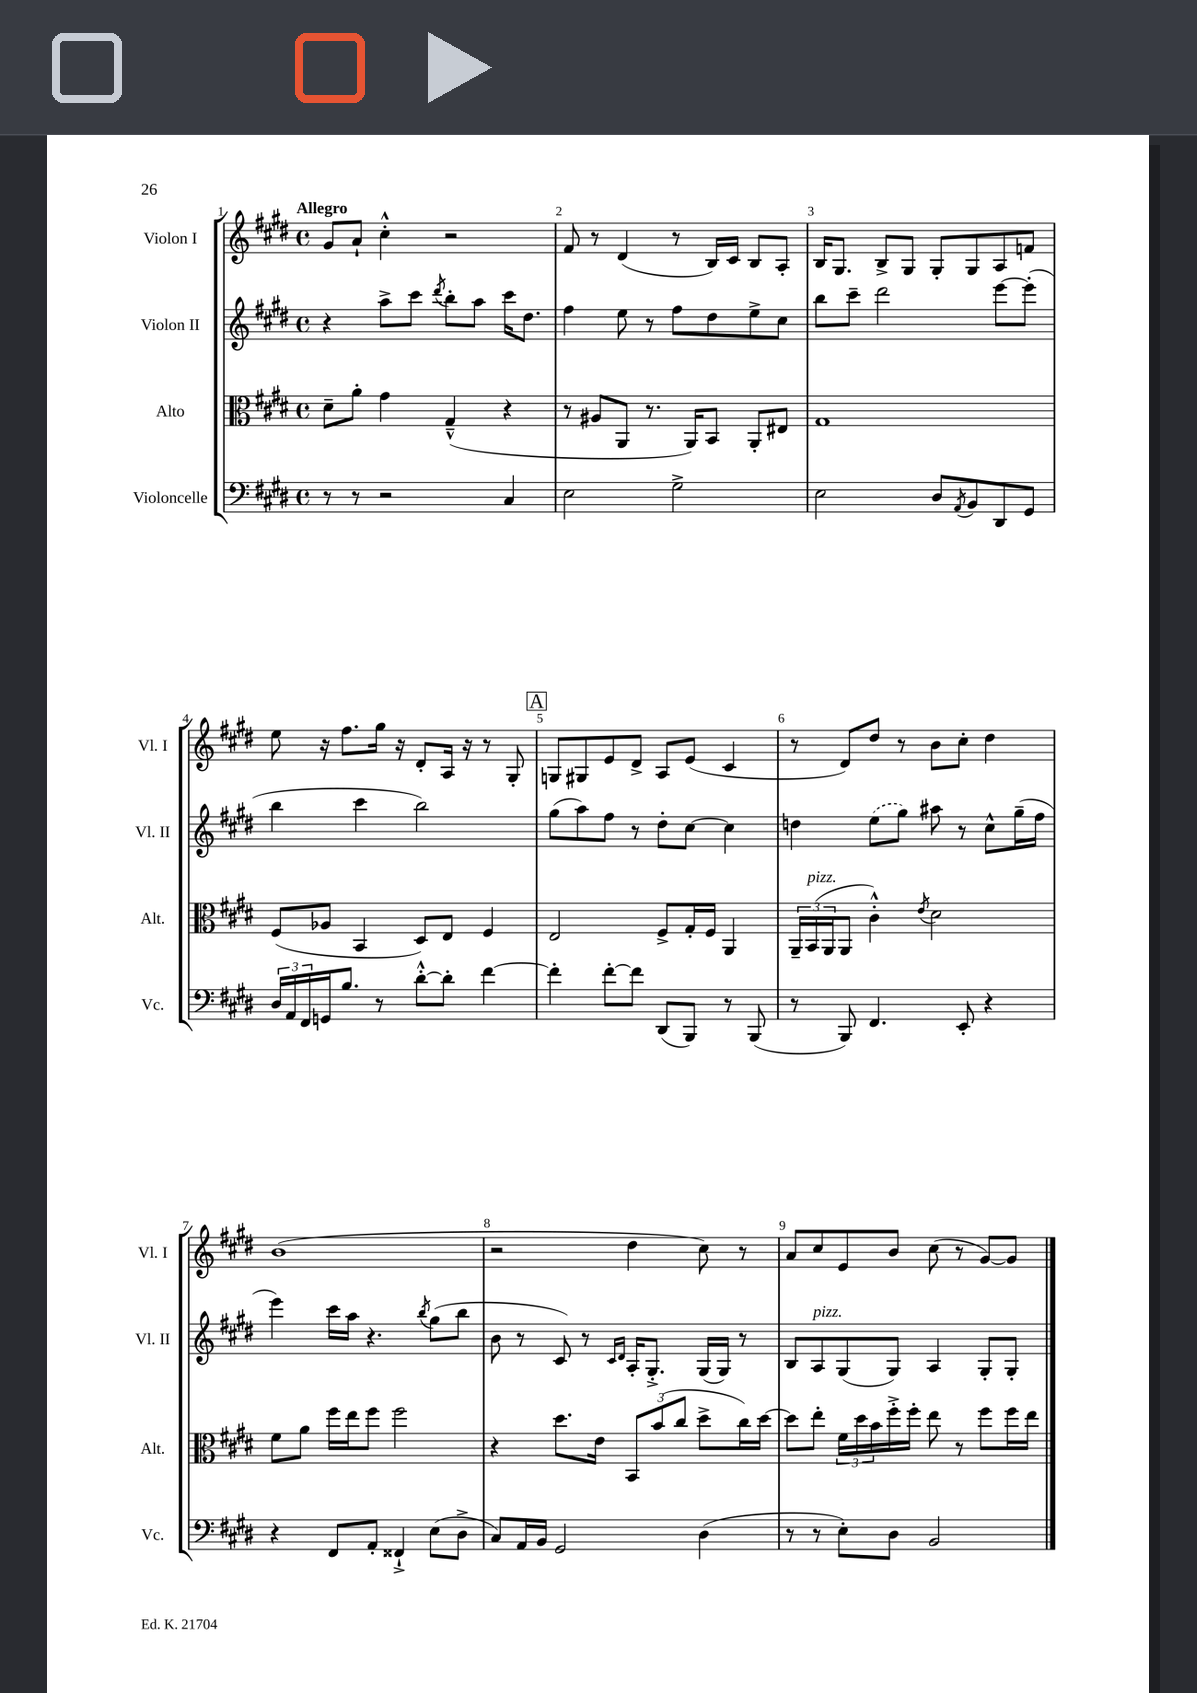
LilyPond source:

<<
\new StaffGroup <<
\new Staff = "s0" \with { instrumentName = "Violon I" shortInstrumentName = "Vl. I" } {
    \clef treble \key e \major \defaultTimeSignature \time 4/4 \tempo "Allegro"
    gis'8 a'8-! cis''4-.-^ r2 |
    fis'8 r8 dis'4( r8 b16) cis'16 b8 a8-. |
    b16 gis8. b8-> gis8 gis8-. gis8 a8 f'8 |
    e''8 r16 fis''8. gis''16 r16 dis'8-. a16 r16 r8 gis8-. |
    \mark \markup { \box "A" } g8 gis8 e'8 dis'8-> a8 e'8( cis'4 |
    r8 dis'8) dis''8 r8 b'8 cis''8-. dis''4 |
    b'1( |
    r2 dis''4 cis''8) r8 |
    a'8 cis''8 e'8 b'8 cis''8( r8 gis'8~) gis'8 \bar "|." |
}
\new Staff = "s1" \with { instrumentName = "Violon II" shortInstrumentName = "Vl. II" } {
    \clef treble \key e \major \defaultTimeSignature \time 4/4
    r4 a''8-> cis'''8 \acciaccatura { dis'''8 } b''8-. a''8 cis'''16 dis''8. |
    fis''4 e''8 r8 fis''8 dis''8 e''8-> cis''8 |
    b''8 cis'''8-- dis'''2 e'''8~ e'''8-.( |
    b''4 cis'''4 b''2) |
    \mark \markup { \box "A" } gis''8( a''8) fis''8 r8 dis''8-. cis''8~ cis''4 |
    d''4 \once \slurDashed e''8( gis''8) ais''8 r8 cis''8-^ gis''16--( fis''16 |
    e'''4) cis'''16 a''16 r4. \acciaccatura { b''8 } gis''8( b''8 |
    b'8 r8 cis'8) r8 \grace { cis'16 dis'16 } a16-. gis8.-.-> gis16( gis16) r8 |
    b8 a8^\markup { \italic "pizz." } gis8( gis8) a4 gis8-. gis8-. \bar "|." |
}
\new Staff = "s2" \with { instrumentName = "Alto" shortInstrumentName = "Alt." } {
    \clef alto \key e \major \defaultTimeSignature \time 4/4
    dis'8-- a'8-. gis'4 gis4---^( r4 |
    r8 ais8 a,8 r8. a,16) b,8 a,8-. eis8 |
    gis1 |
    fis8( aes8 b,4 dis8) e8 fis4 |
    \mark \markup { \box "A" } e2 fis8-> gis16-. fis16 a,4 |
    \tuplet 3/2 { a,16-- b,16^\markup { \italic "pizz." }( a,16 } a,8 cis'4-.-^) \acciaccatura { e'8 } dis'2 |
    fis'8 a'8 fis''16 e''16 fis''8 fis''2 |
    r4 dis''8. e'16 \tuplet 3/2 { b,8 b'8( cis''8 } dis''8-> cis''16) dis''16~ |
    dis''8 e''8-. \tuplet 3/2 { fis'16 dis''16 b'16 } fis''16-.-> fis''16-. e''8 r8 fis''8 fis''16 e''16 \bar "|." |
}
\new Staff = "s3" \with { instrumentName = "Violoncelle" shortInstrumentName = "Vc." } {
    \clef bass \key e \major \defaultTimeSignature \time 4/4
    r8 r8 r2 cis4 |
    e2 gis2-> |
    e2 dis8 \acciaccatura { a,8 } b,8 dis,8 gis,8 |
    \tuplet 3/2 { dis16 a,16 fis,16 } g,16 b8. r8 dis'8~-.-^ dis'8-. fis'4~ |
    \mark \markup { \box "A" } fis'4-. fis'8~-. fis'8 dis,8( b,,8) r8 b,,8( |
    r8 b,,8) fis,4. e,8-. r4 |
    r4 fis,8 a,8-. fisis,4-!-> e8( dis8-> |
    cis8) a,16 b,16 gis,2 dis4( |
    r8 r8 e8-.) dis8 b,2 \bar "|." |
}
>>
>>
\layout { \context { \Score \override BarNumber.break-visibility = ##(#f #t #t) barNumberVisibility = #all-bar-numbers-visible } }
